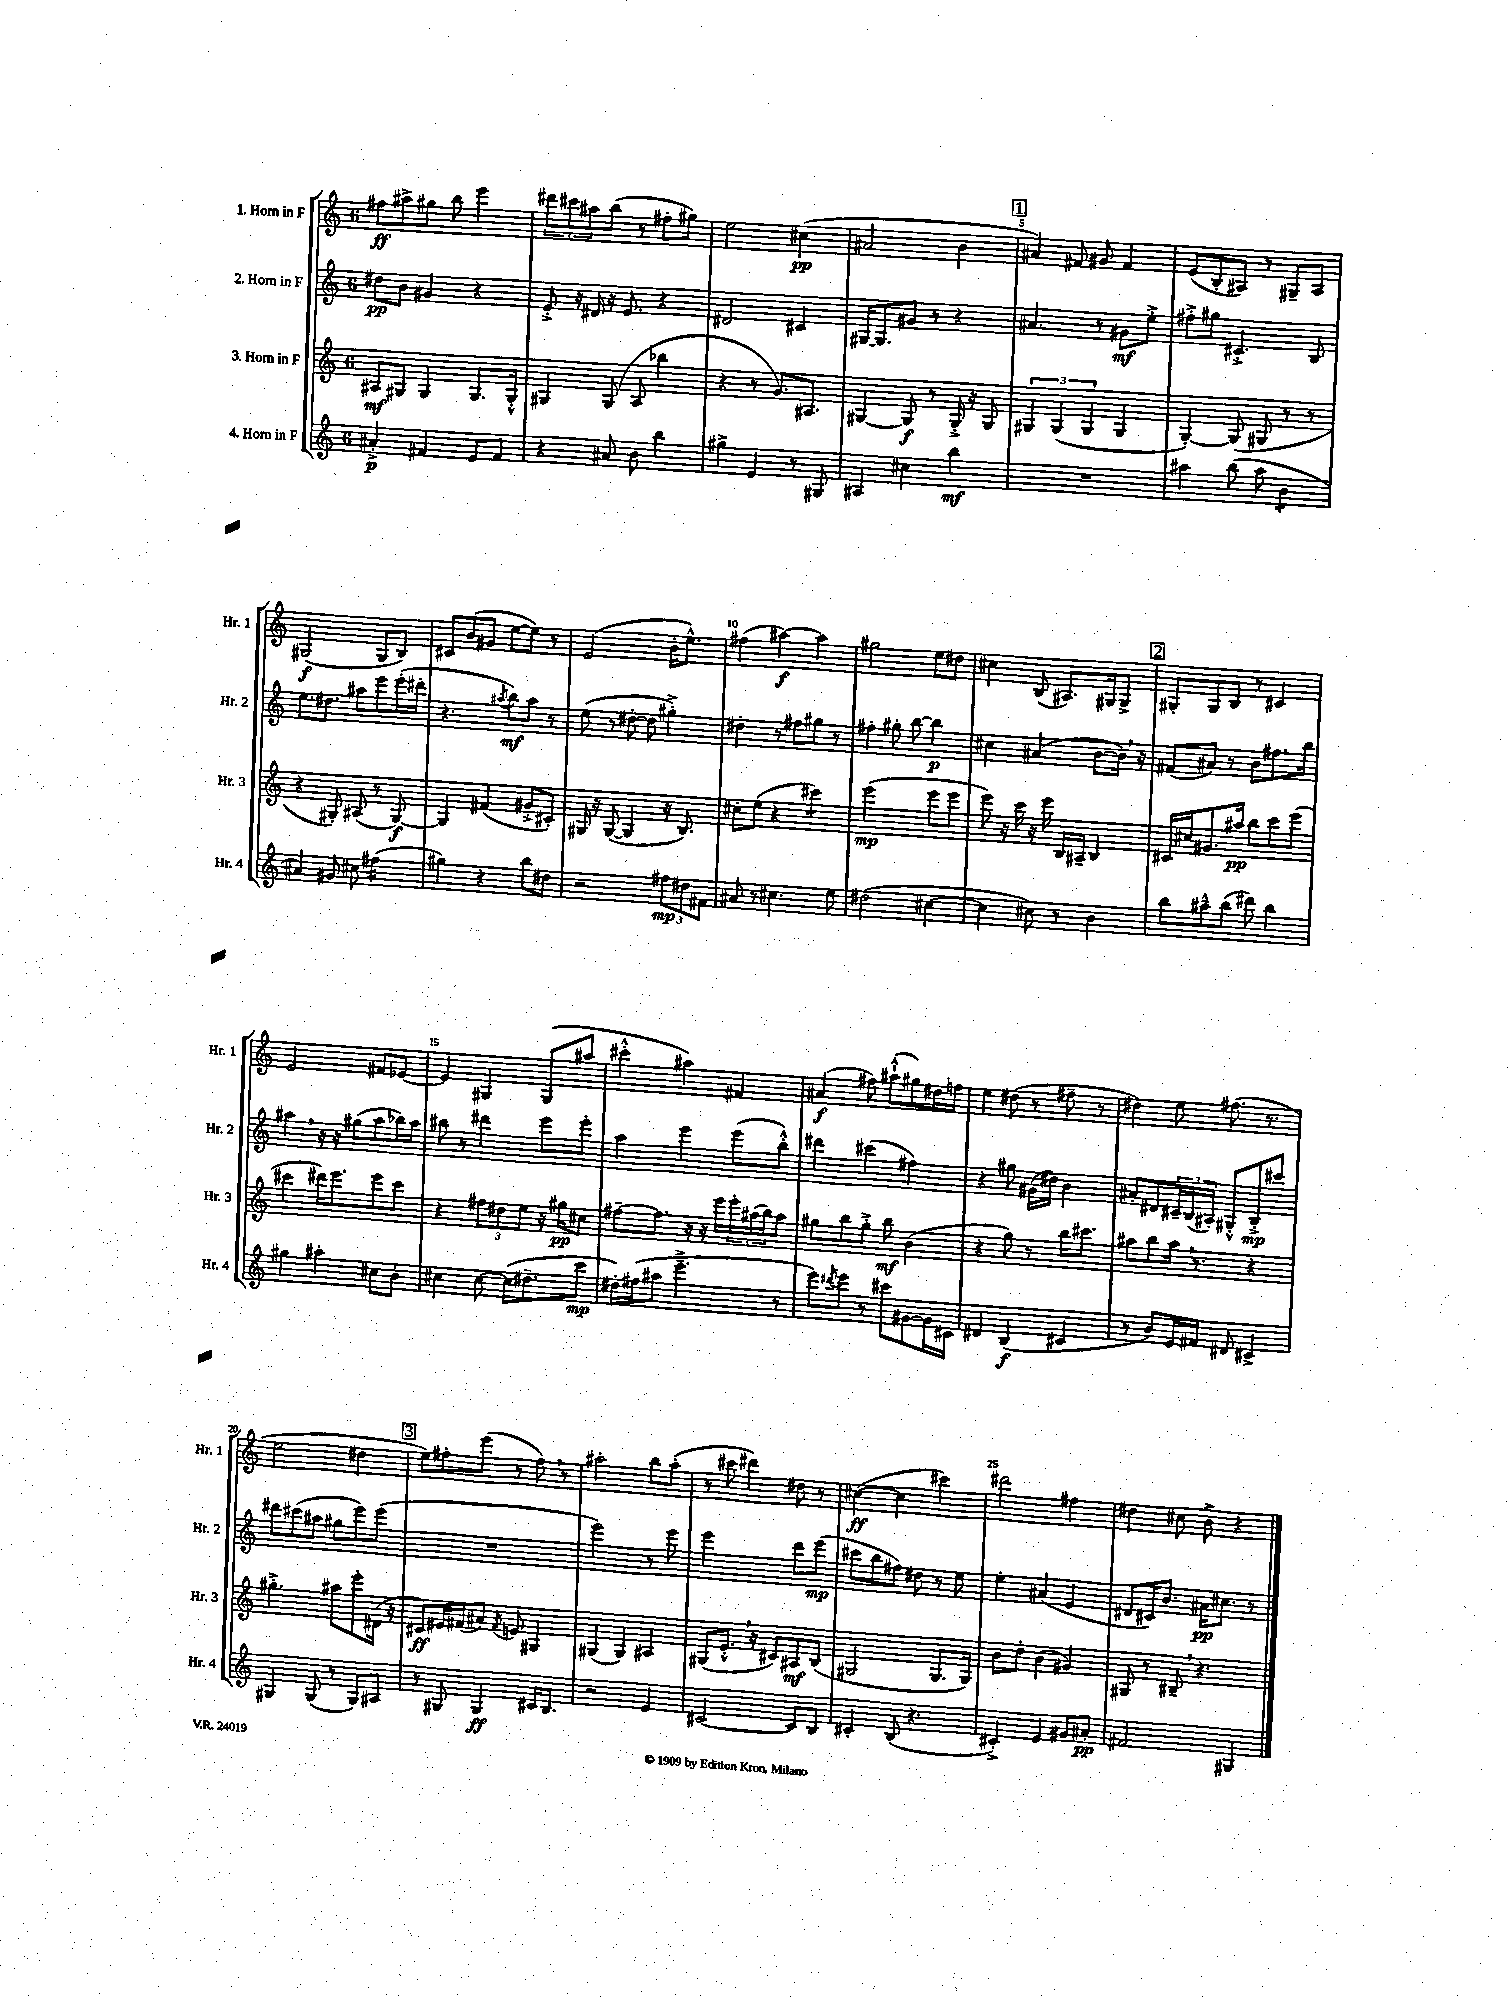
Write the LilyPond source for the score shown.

<<
\new StaffGroup <<
\new Staff = "s0" \with { instrumentName = "1. Horn in F" shortInstrumentName = "Hr. 1" } {
    \clef treble \key c \major \once \override Staff.TimeSignature.style = #'single-digit \time 6/8
    fis''8\ff ais''8-> gis''8 b''8 e'''4 |
    \tuplet 3/2 { dis'''8 cis'''8 ais''8 } b''8( r8 fis''8-. gis''8) |
    e''2 cis''4\pp( |
    ais'2 b'4 |
    \mark \markup { \box "1" } ais'4) fis'8 gis'8 fis'4 |
    e'8( b8-. ais8) r8 gis8-- ais8 |
    gis2\f( gis8 b8) |
    cis'8 b'8( gis'8 e''8~ e''8) r8 |
    e'2( b'16-. e''8.-^) |
    fis''4( ais''4~\f) ais''4 |
    gis''2 e''8 dis''8 |
    cis''4 b8( ais8.) gis16 gis8-> |
    \mark \markup { \box "2" } gis8-. gis8 b8 r8 cis'4 |
    e'2 fis'8 ees'8~ |
    ees'4 gis4 gis8( ais''8 |
    cis'''4-.-^ ais''4) fis'4 |
    ais'4\f( fis''8) ais''8-!-^( gis''8) dis''16 f''16 |
    e''4 dis''8( r8 fis''8-- r8 |
    dis''4) e''8 fis''8.( r8. |
    e''2 dis''4 |
    \mark \markup { \box "3" } e''8) fis''8-. e'''8( r8 fis''8) \breathe r8 |
    ais''2-. b''8 ais''8-.( |
    r8 cis'''8 dis'''4) dis''8 r8 |
    cis''4~\ff( cis''4 cis'''4) |
    dis'''2 fis''4 |
    dis''4 cis''8 b'8-> r4 \bar "|." |
}
\new Staff = "s1" \with { instrumentName = "2. Horn in F" shortInstrumentName = "Hr. 2" } {
    \clef treble \key c \major \once \override Staff.TimeSignature.style = #'single-digit \time 6/8
    dis''8\pp b'8 gis'4 r4 |
    e'8-.-> r16 dis'16 r16 e'8. r4 |
    dis'2 cis'4 |
    gis16~ gis8. gis'8 r8 r4 |
    \mark \markup { \box "1" } ais'4. r8 gis'8\mf e''8-.-> |
    fis''8-.-> gis''8 cis'4.-.-> b8 |
    e''8. dis''8. ais''8 e'''8 e'''16-.( dis'''16-. |
    r4. \acciaccatura { ais''8 } b''8\mf) ais''8 r8 |
    e''8( r8 dis''8~-. dis''8 gis''4-.->) |
    dis''4-. r8 fis''8 gis''8 r8 |
    fis''4-. gis''8-. b''8~ b''4\p |
    cis''4 ais'4( b'8~ b'16) \breathe r16 |
    \mark \markup { \box "2" } fis'8( ais'8) r8 b'8 fis''8. b''16 |
    ais''4 \breathe r16 r16 gis''8( ais''8 bes''16) ais''16 |
    bis''8 r8 dis'''4 e'''8 e'''8-. |
    a''4 e'''4 e'''8( b''8-.-^) |
    dis'''4 cis'''4( fis''4) |
    r4 gis''8 gis'16( dis''16) b'4 |
    ais'8-. dis'8 \tuplet 3/2 { cis'16-- b16( ais16-.) } gis8-.-^ b8-.->\mp cis'''8 |
    dis'''8 cis'''8( ais''8 gis''8 e'''8) e'''8( |
    \mark \markup { \box "3" } R2. |
    e'''2) r8 e'''8 |
    e'''2 d'''8 e'''8\mp( |
    cis'''8 b''8 fis''8) dis''8 r8 e''8 |
    e''4-. ais'4( e'4 |
    dis'8 cis'16) b'8. ais'16\pp cis''8. r8 \bar "|." |
}
\new Staff = "s2" \with { instrumentName = "3. Horn in F" shortInstrumentName = "Hr. 3" } {
    \clef treble \key c \major \once \override Staff.TimeSignature.style = #'single-digit \time 6/8
    ais8\mf gis8 gis4 gis8. gis16-.-^ |
    gis4 gis8( a8 bes''4 |
    r4 r8 g'8.) ais8. |
    gis4~ gis8\f r8 gis16-.-> r16 gis8 |
    \mark \markup { \box "1" } \tuplet 3/2 { gis4 gis4( gis4 } gis4 |
    g4~-.) g8( gis8 r8 r8 |
    r4 gis8-.) ais8( r8 gis8~\f) |
    gis4 fis'4( gis'8-.-> cis'8-.) |
    gis16 r16 gis8~( gis4 r16 b8.) |
    cis''8-. e''8( r4 cis'''4:8) |
    e'''2\mp( e'''8 e'''8 |
    e'''8) r16 c'''16 r16 e'''16 b16 ais16-- b4 |
    \mark \markup { \box "2" } cis'16 cis''16 gis'8. ais''16\pp b''8 c'''8 e'''8( |
    cis'''4 dis'''16) e'''8. e'''8 cis'''8 |
    r4 \tuplet 3/2 { fis''8 dis''8 e''8 } r16 gis''16\pp cis''8 |
    fis''8~-- fis''8. r16 r16 e'''16 \tuplet 3/2 { e'''16-. ais''16( b''16) } ais''8 |
    gis''8 b''8 gis''8-.-> b''8\mf b'4( |
    r4 g''8) r8 b''16 cis'''8. |
    ais''8 b''8 ais''16 \breathe r8. r4 |
    gis''4.-.-> ais''8 e'''8-. dis'16( r16 |
    \mark \markup { \box "3" } cis'8\ff) eis'16 fis'16( ais'8) \acciaccatura { fis'8 } e'8 gis4 |
    gis4( gis4) ais4 |
    gis8( e'8.-.-^ \breathe r16 cis'8) ais8\mf b8( |
    gis2 gis8. gis16) |
    b'8 d''8-. b'4( gis'4) |
    gis8 r8 bis8-- \breathe r4. \bar "|." |
}
\new Staff = "s3" \with { instrumentName = "4. Horn in F" shortInstrumentName = "Hr. 4" } {
    \clef treble \key c \major \once \override Staff.TimeSignature.style = #'single-digit \time 6/8
    ais'4-.->\p fis'4 e'8 fis'8 |
    r4 ais'8 b'8 b''4 |
    gis''4-> e'4 r8 gis8 |
    ais4 cis''4 b''4\mf |
    \mark \markup { \box "1" } R2. |
    ais''4 b''8( ais''8 b'4:8 |
    ais'4) gis'8 cis''8 fis''4:16( |
    gis''4) r4 b''8 dis''8 |
    r2 \tuplet 3/2 { fis''8\mp dis''8 fis'8 } |
    ais'8 r8 cis''4. e''8 |
    dis''2( cis''4~ |
    cis''4 cis''8) r8 b'4 |
    \mark \markup { \box "2" } b''8 ais''8---^ b''8( dis'''8) b''4 |
    gis''4 ais''4-. cis''8 b'8-. |
    cis''4 cis''8~ cis''16( dis''8.-- c'''8\mp |
    dis''16-.) fis''16( ais''8 e'''4.---> r8 |
    e'''8) \acciaccatura { dis'''8 } e'''8 r8 cis'''8 gis'8~ gis'16 cis'16 |
    dis'4 b4\f( cis'4 |
    r8 b'8) e'16 fis'16 dis'8 cis'4-> |
    gis4 gis8( r8 gis8) ais8 |
    \mark \markup { \box "3" } r8 gis8 gis4\ff cis'16 b8. |
    r2 e'4 |
    cis'2~ cis'8 b8 |
    cis'4-. b8( r4. |
    cis'4-.->) e'4 gis'8 ais'8-.\pp |
    fis'2 gis4 \bar "|." |
}
>>
>>
\layout { \context { \Score \override BarNumber.break-visibility = ##(#f #t #t) barNumberVisibility = #(every-nth-bar-number-visible 5) } }
